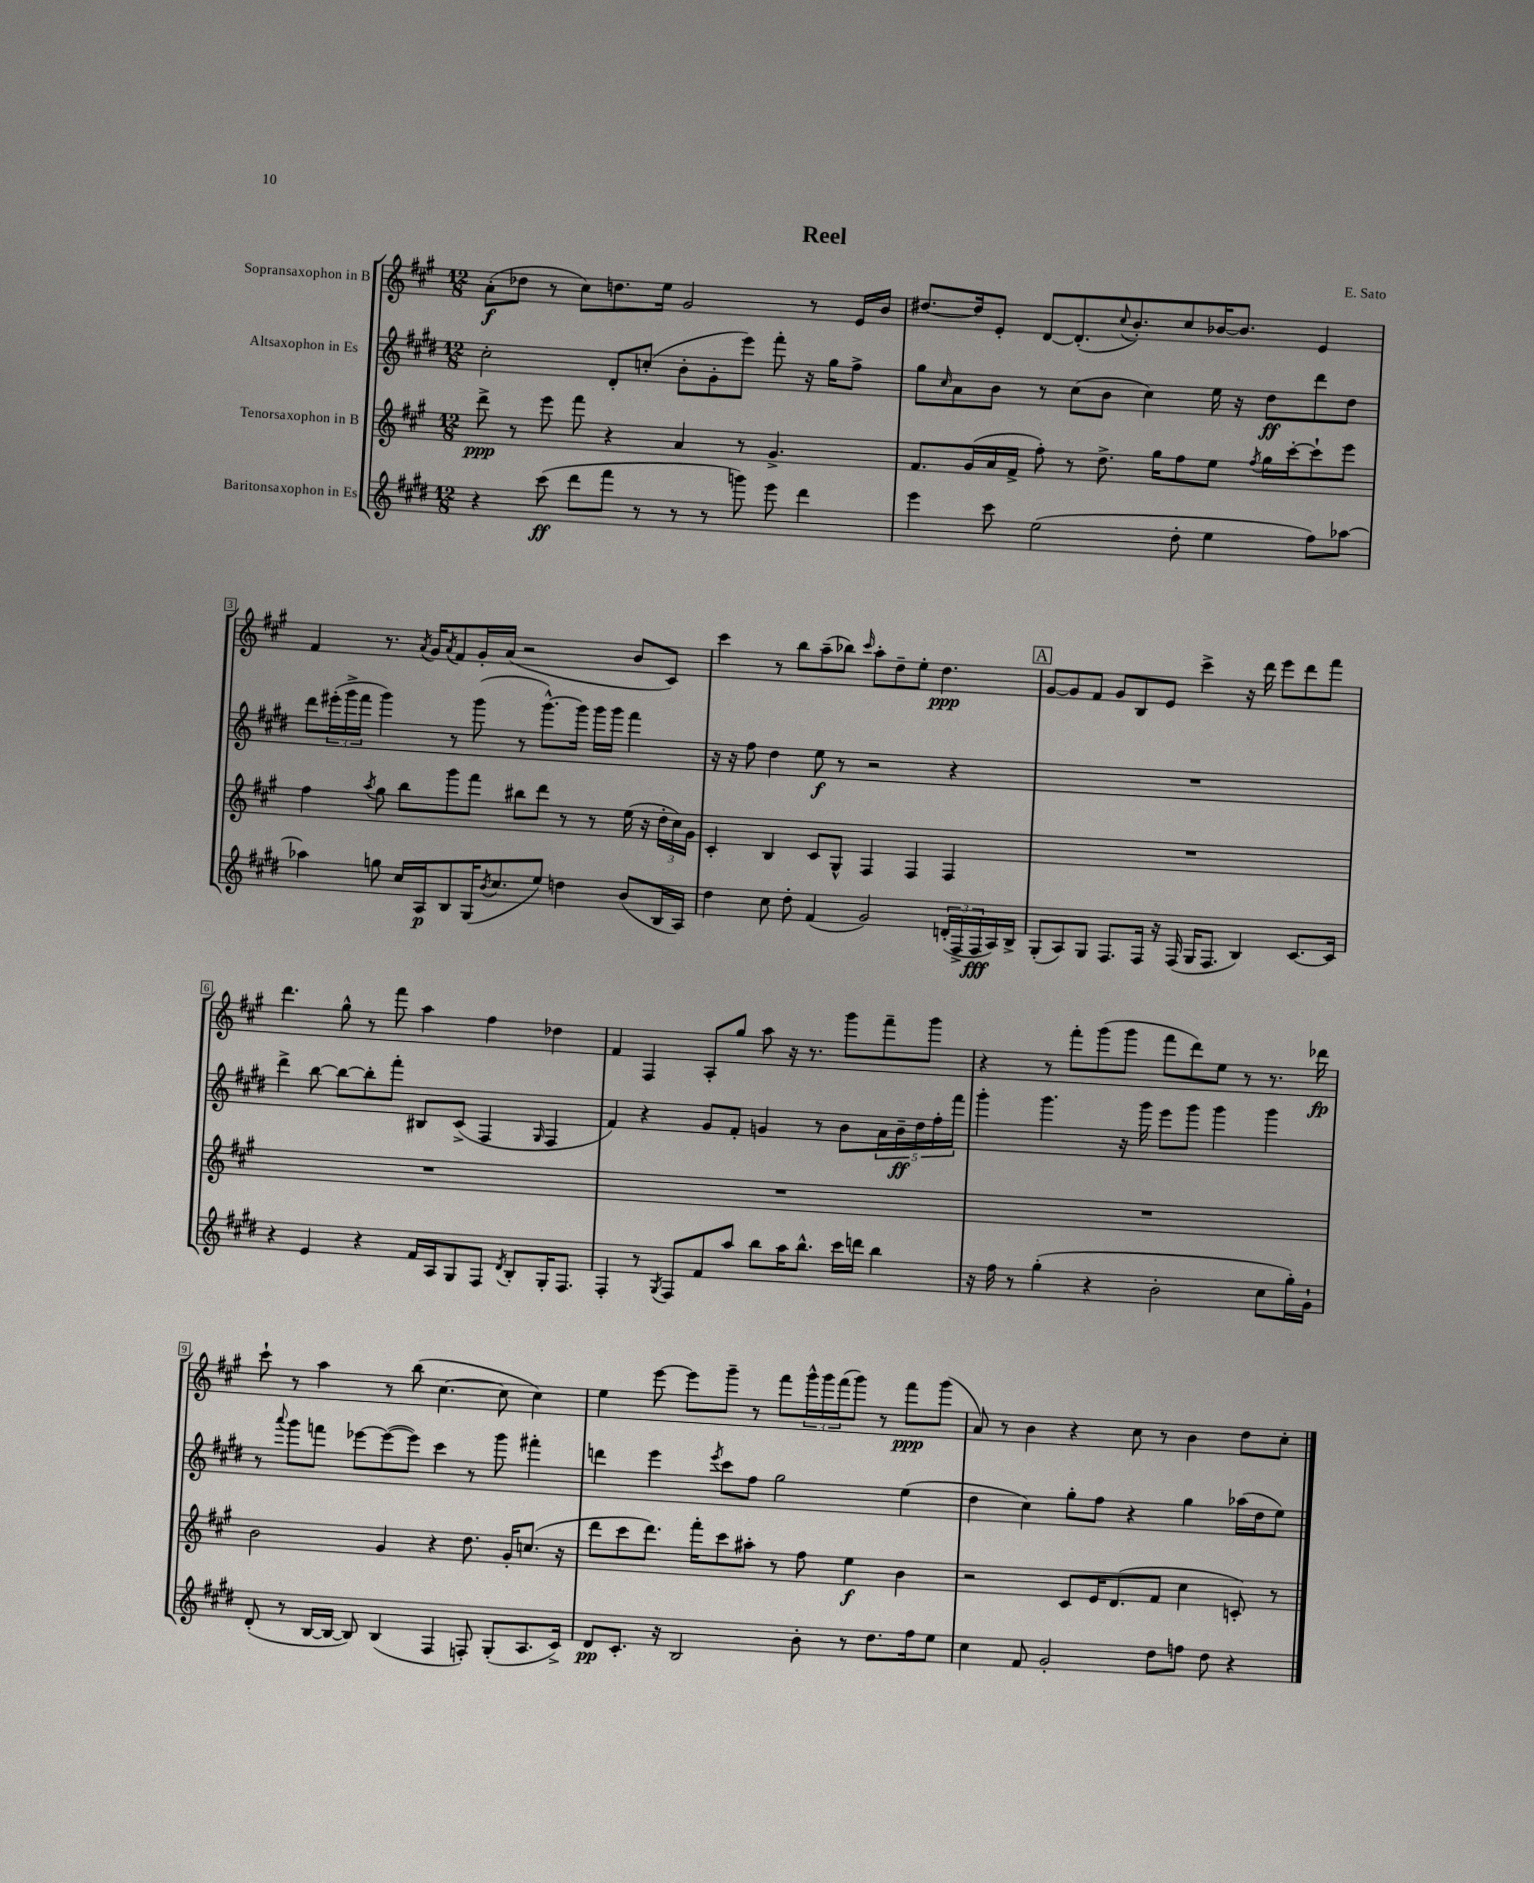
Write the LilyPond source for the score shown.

\header { title = "Reel" composer = "E. Sato" }
<<
\new StaffGroup <<
\new Staff = "s0" \with { instrumentName = "Sopransaxophon in B" } {
    \clef treble \key a \major \numericTimeSignature \time 12/8
    a'8-.\f( des''8 r8 cis''8) d''8. e''16 gis'2 r8 e'16 b'16 |
    dis''8.~ dis''16 e'8-. d'8~ d'8.-.( \appoggiatura { cis''8 } b'8.-.) cis''8 bes'16~ bes'8. e'4 |
    fis'4 r8. \acciaccatura { a'8 } gis'16 \acciaccatura { a'8 } fis'8 gis'16-. a'16( r2 b'8 cis'8) |
    cis'''4 r8 b''8 a''8--( bes''8) \grace { cis'''16 } a''8-. d''8-- e''8-. d''4.\ppp |
    \mark \markup { \box "A" } gis'8~ gis'8 fis'8 gis'8 b8 e'8 cis'''4-> r16 d'''16 e'''8 d'''8 fis'''8 |
    d'''4. gis''8-^ r8 fis'''8 a''4 fis''4 des''4 |
    fis'4 fis4 a8-. gis''8 a''8 r16 r8. gis'''8 fis'''8-- gis'''8 |
    r4 r8 fis'''8-. gis'''8( gis'''8 fis'''8 d'''8) e''8 r8 r8. des'''16\fp |
    cis'''8-! r8 a''4 r8 b''8( cis''4.~ cis''8 cis''4) |
    e''4 e'''8~ e'''8 gis'''8-- r8 fis'''8 \tuplet 3/2 { gis'''16-^ gis'''16 fis'''16( } gis'''8) r8 fis'''8\ppp gis'''8( |
    a'8) r8 b'4 r4 cis''8 r8 b'4 d''8 cis''8-. \bar "|." |
}
\new Staff = "s1" \with { instrumentName = "Altsaxophon in Es" } {
    \clef treble \key e \major \numericTimeSignature \time 12/8
    cis''2-. dis'8-. c''8-.( b'8-. gis'8-. e'''8) fis'''8-. r16 gis''16 fis''8-> |
    gis''8 \grace { cis''16 } a'8 b'8 r8 cis''8( b'8 cis''4) e''16 r16 dis''8\ff dis'''8 dis''8 |
    dis'''8 \tuplet 3/2 { eis'''16-.( gis'''16-> fis'''16 } gis'''4) r8 gis'''8( r8 gis'''8.~-^) gis'''16 gis'''16 gis'''16 fis'''4 |
    r16 r16 fis''8 dis''4 e''8\f r8 r2 r4 |
    \mark \markup { \box "A" } R1. |
    dis'''4-> b''8~ b''8~ b''8-. fis'''8-. bis8 cis'8->( fis4 \grace { gis16 } fis4 |
    fis'4) r4 gis'8 fis'8-. g'4 r8 b'8 \tuplet 5/4 { a'16 b'16--\ff dis''16 fis''16-. fis'''16 } |
    gis'''4-. gis'''4. r16 gis'''16 e'''8 gis'''8 gis'''4 gis'''4 |
    r8 \appoggiatura { a'''8 } gis'''8 f'''8 ees'''8~ ees'''8~( ees'''8) cis'''4 r8 gis'''8 fis'''4-. |
    d'''4 e'''4 \acciaccatura { e'''8 } cis'''8 fis''8 gis''2 e''4( |
    dis''4 cis''4) gis''8-. fis''8 r4 gis''4 aes''16( dis''16 e''8) \bar "|." |
}
\new Staff = "s2" \with { instrumentName = "Tenorsaxophon in B" } {
    \clef treble \key a \major \numericTimeSignature \time 12/8
    d'''8->\ppp r8 e'''8 fis'''8 r4 a'4 r8 gis'4.-> |
    fis'8. gis'16( a'16 fis'16-> fis''8-.) r8 d''8.-> gis''16 fis''8 e''8 \acciaccatura { fis''8 } gis''16 cis'''16~-. cis'''8-! e'''8 |
    fis''4 \acciaccatura { a''8 } gis''8 b''8 gis'''8 fis'''8 bis''8 d'''8 r8 r8 e''16( r16 \tuplet 3/2 { d''16-. cis''16) gis'16 } |
    cis'4-. b4 cis'8 gis8-^ fis4 fis4 fis4 |
    \mark \markup { \box "A" } R1. |
    R1. |
    R1. |
    R1. |
    b'2 gis'4 r4 d''8. gis'16-. c''8.( r16 |
    d'''8 cis'''8 d'''8.) fis'''16-. cis'''8 ais''8-. r8 fis''8 e''4\f b'4 |
    r2 cis'8 e'16 d'8.( fis'8 cis''4 c'8-.) r8 \bar "|." |
}
\new Staff = "s3" \with { instrumentName = "Baritonsaxophon in Es" } {
    \clef treble \key e \major \numericTimeSignature \time 12/8
    r4 cis'''8\ff( dis'''8 fis'''8 r8 r8 r8 g'''8) e'''8 dis'''4 |
    e'''4 cis'''8 e''2( dis''8-. e''4 fis''8) aes''8~ |
    aes''4 g''8 cis''16 a16\p b8 gis16( \acciaccatura { b'8 } cis''8. e''8) d''4 b'8( b16 a16) |
    dis''4 cis''8 dis''8-. fis'4( gis'2) \tuplet 3/2 { d'16-.( fis16-> fis16\fff } a16) b16-> |
    \mark \markup { \box "A" } gis8-.( a8) gis8 fis8. fis16 r16 fis16( gis16 fis8. b4) cis'8.~ cis'16 |
    r4 e'4 r4 fis'16 a16 gis8 fis8 \acciaccatura { dis'8 } b8-. gis16-. fis8. |
    fis4-. r8 \acciaccatura { gis8 } fis8 fis'8 a''8 b''8 a''16 b''8.-^ cis'''16 d'''16 b''4 |
    r16 fis''16 r8 gis''4-.( r4 b'2-. cis''8 gis''16-.) gis'16-! |
    dis'8-.( r8 b16~ b16~ b8) b4( fis4 f8-.) gis8-.( a8. cis'16->) |
    dis'8\pp cis'8.-. r16 b2 b'8-. r8 dis''8. fis''16 e''8 |
    cis''4 fis'8 gis'2-. dis''8 f''8 dis''8 r4 \bar "|." |
}
>>
>>
\layout { \context { \Score \override BarNumber.stencil = #(make-stencil-boxer 0.1 0.3 ly:text-interface::print) } }
